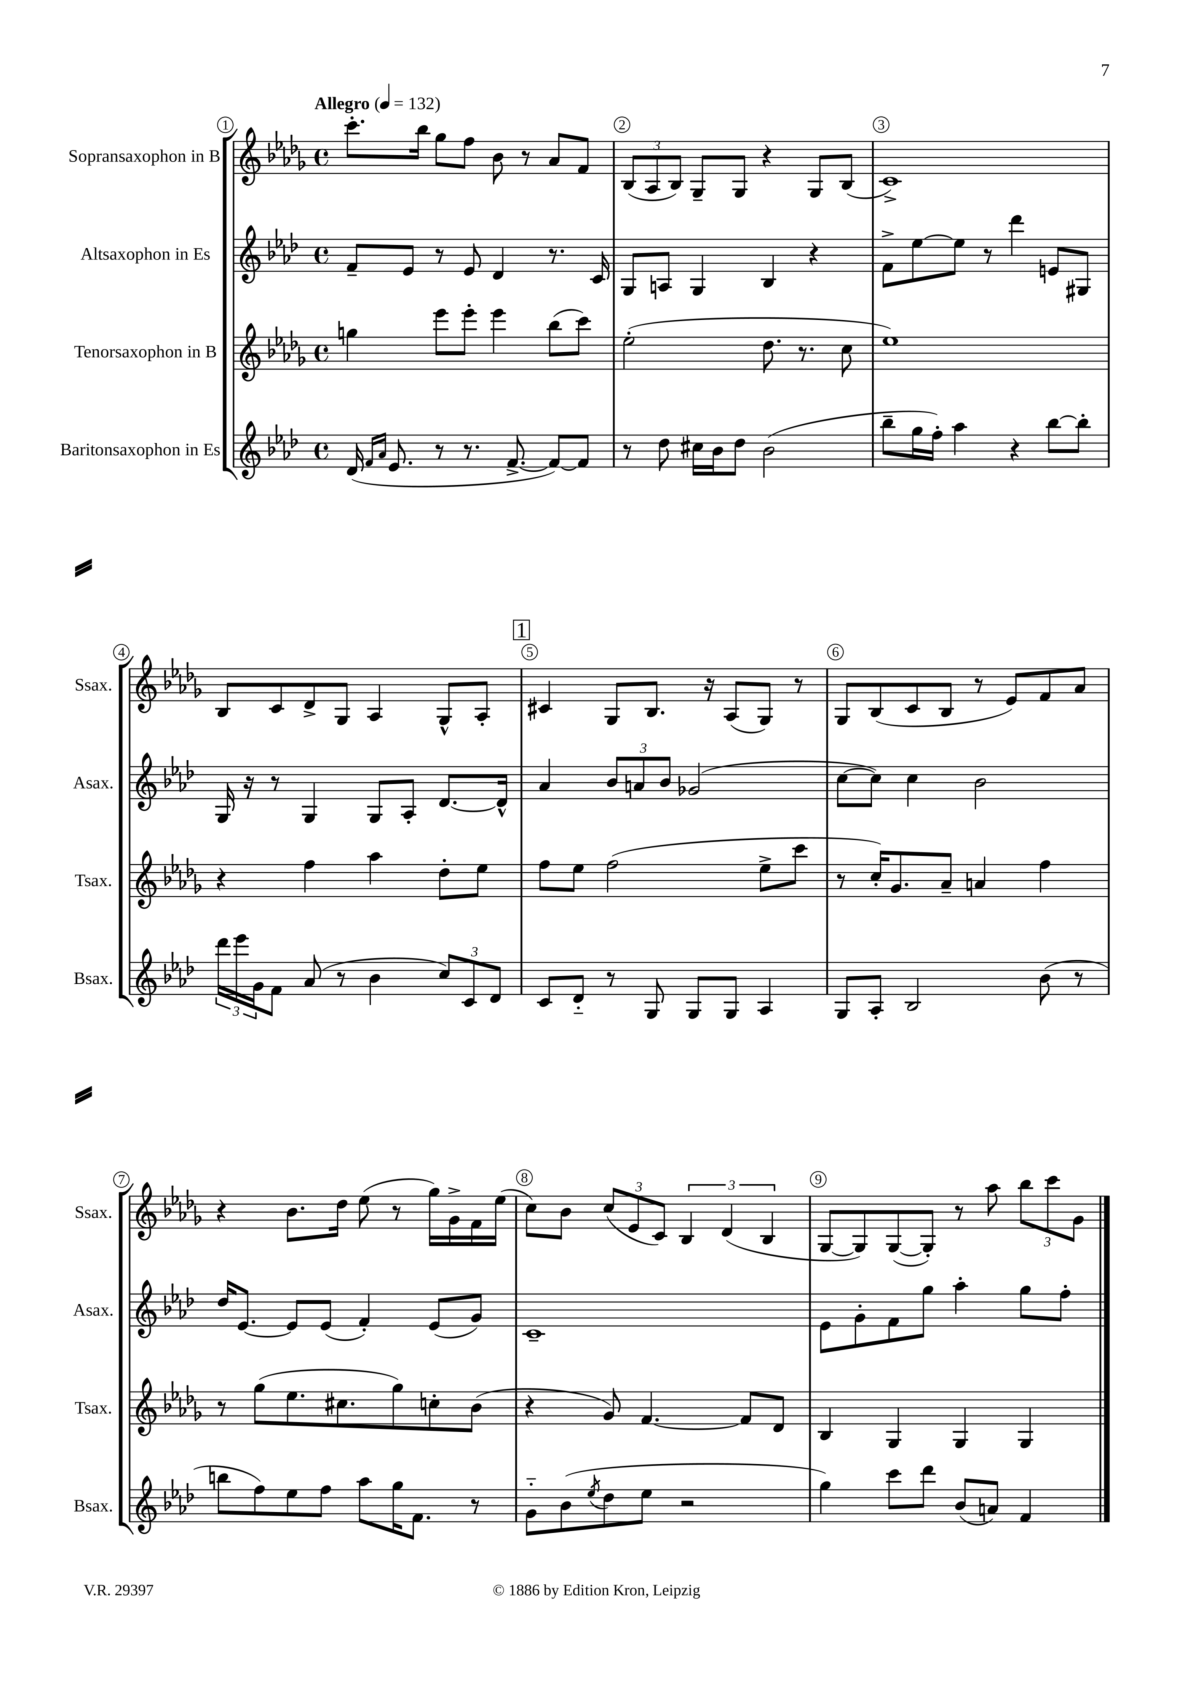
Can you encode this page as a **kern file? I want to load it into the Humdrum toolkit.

**kern	**kern	**kern	**kern
*part4	*part3	*part2	*part1
*staff4	*staff3	*staff2	*staff1
*I"Baritonsaxophon in Es	*I"Tenorsaxophon in B	*I"Altsaxophon in Es	*I"Sopransaxophon in B
*I'Bsax.	*I'Tsax.	*I'Asax.	*I'Ssax.
*clefG2	*clefG2	*clefG2	*clefG2
*k[b-e-a-d-]	*k[b-e-a-d-g-]	*k[b-e-a-d-]	*k[b-e-a-d-g-]
*M4/4	*M4/4	*M4/4	*M4/4
*met(c)	*met(c)	*met(c)	*met(c)
*MM132	*MM132	*MM132	*MM132
=1	=1	=1	=1
!	!	!	!LO:TX:a:B:t=Allegro
(16d-/	4ggn\	8f~/L	8.ccc'\L
16qqf/LL	.	.	.
16qqa-/JJ	.	.	.
8.e-/	.	.	.
.	.	8e-/J	.
.	.	.	16bb-\Jk
8r	8eee-\L	8r	8gg-\L
8.r	8eee-'\J	8e-/	8ff\J
.	4eee-\	4d-/	8b-\
[8.f^/	.	.	.
.	.	.	8r
8f/L_)	(8bb-\L	8.r	8a-/L
8f/J]	8ccc\J)	.	8f/J
.	.	16c/	.
=2	=2	=2	=2
8r	(2ee-'\	8G/L	(12B-/L
.	.	.	12A-/
8dd-\	.	8An/J	.
.	.	.	12B-/J)
16cc#X\LL	.	4G/	8G-~/L
16b-\J	.	.	.
8dd-\J	.	.	8G-/J
(2b-\	8.dd-\	4B-/	4r
.	8.r	.	.
.	.	4r	8G-/L
.	8cc\	.	(8B-/J
=3	=3	=3	=3
8bb-~\L	1ee-)	8f^\L	1c^)
16gg\L	.	[8ee-\	.
16ff'\JJ)	.	.	.
4aa-\	.	8ee-\J]	.
.	.	8r	.
4r	.	4ddd-\	.
[8bb-\L	.	8en/L	.
8bb-'\J]	.	8G#X/J	.
!!LO:LB:g=z
=4	=4	=4	=4
24ddd-\LL	4r	16G/	8B-/L
24eee-\	.	.	.
.	.	16r	.
24g\J	.	.	.
8f\J	.	8r	8c/
(8a-/	4ff\	4G/	8d-^/
8r	.	.	8G-/J
4b-\	4aa-\	8G/L	4A-/
.	.	8A-'/J	.
12cc/L)	8dd-'\L	[8.d-/L	8G-^^/L
12c/	.	.	.
.	8ee-\J	.	8A-'/J
12d-/J	.	.	.
.	.	16d-^^/Jk]	.
!!LO:REH:place=s1:t=1
=5	=5	=5	=5
8c/L	8ff\L	4a-/	4c#X/
8d-/J	8ee-\J	.	.
8r	(2ff\	12b-/L	8G-/L
.	.	12an/	.
8G/	.	.	8.B-/J
.	.	12b-/J	.
8G/L	.	(2g-X/	.
.	.	.	16r
8G/J	.	.	(8A-/L
4A-/	8ee-^\L	.	8G-/J)
.	8ccc\J	.	8r
=6	=6	=6	=6
8G/L	8r	[8cc\L	8G-/L
8A-'/J	16cc'/KL)	8cc\J])	(8B-/
.	8.g-/	.	.
2B-/	.	4cc\	8c/
.	8a-~/J	.	8B-/J
.	4an/	2b-\	8r
.	.	.	8e-/L)
(8b-\	4ff\	.	8f/
8r	.	.	8a-/J
!!LO:LB:g=z
=7	=7	=7	=7
8bbn\L	8r	16dd-/KL	4r
.	.	[8.e-/J	.
8ff\)	(8gg-\L	.	.
8ee-\	8.ee-\	8e-/L]	8.b-\L
8ff\J	.	(8e-/J	.
.	8.cc#X\	.	16dd-\Jk
8aa-\L	.	4f'/)	(8ee-\
16gg\K	8gg-\)	.	8r
8.f\J	.	.	.
.	8ccn'\	(8e-/L	16gg-\LL)
.	.	.	16g-^\
8r	(8b-\J	8g/J)	16f\
.	.	.	(16ee-\JJ
=8	=8	=8	=8
8g\L	4r	1c~	8cc\L)
(8b-\	.	.	8b-\J
8qee-/	.	.	.
8dd-\	8g-/)	.	(12cc/L
.	.	.	12e-/
8ee-\J	[4.f/	.	.
.	.	.	12c/J)
2r	.	.	6B-/
.	.	.	(6d-/
.	8f/L]	.	.
.	.	.	6B-/
.	8d-/J	.	.
=9	=9	=9	=9
4gg\)	4B-/	8e-\L	[8G-/L
.	.	8g'\	8G-/])
8ccc\L	4G-/	8f\	([8G-/
8ddd-\J	.	8gg\J	8G-'/J])
(8b-/L	4G-/	4aa-'\	8r
8an/J)	.	.	8aa-\
4f/	4G-/	8gg\L	12bb-\L
.	.	.	12ccc\
.	.	8ff'\J	.
.	.	.	12g-\J
==	==	==	==
*-	*-	*-	*-
